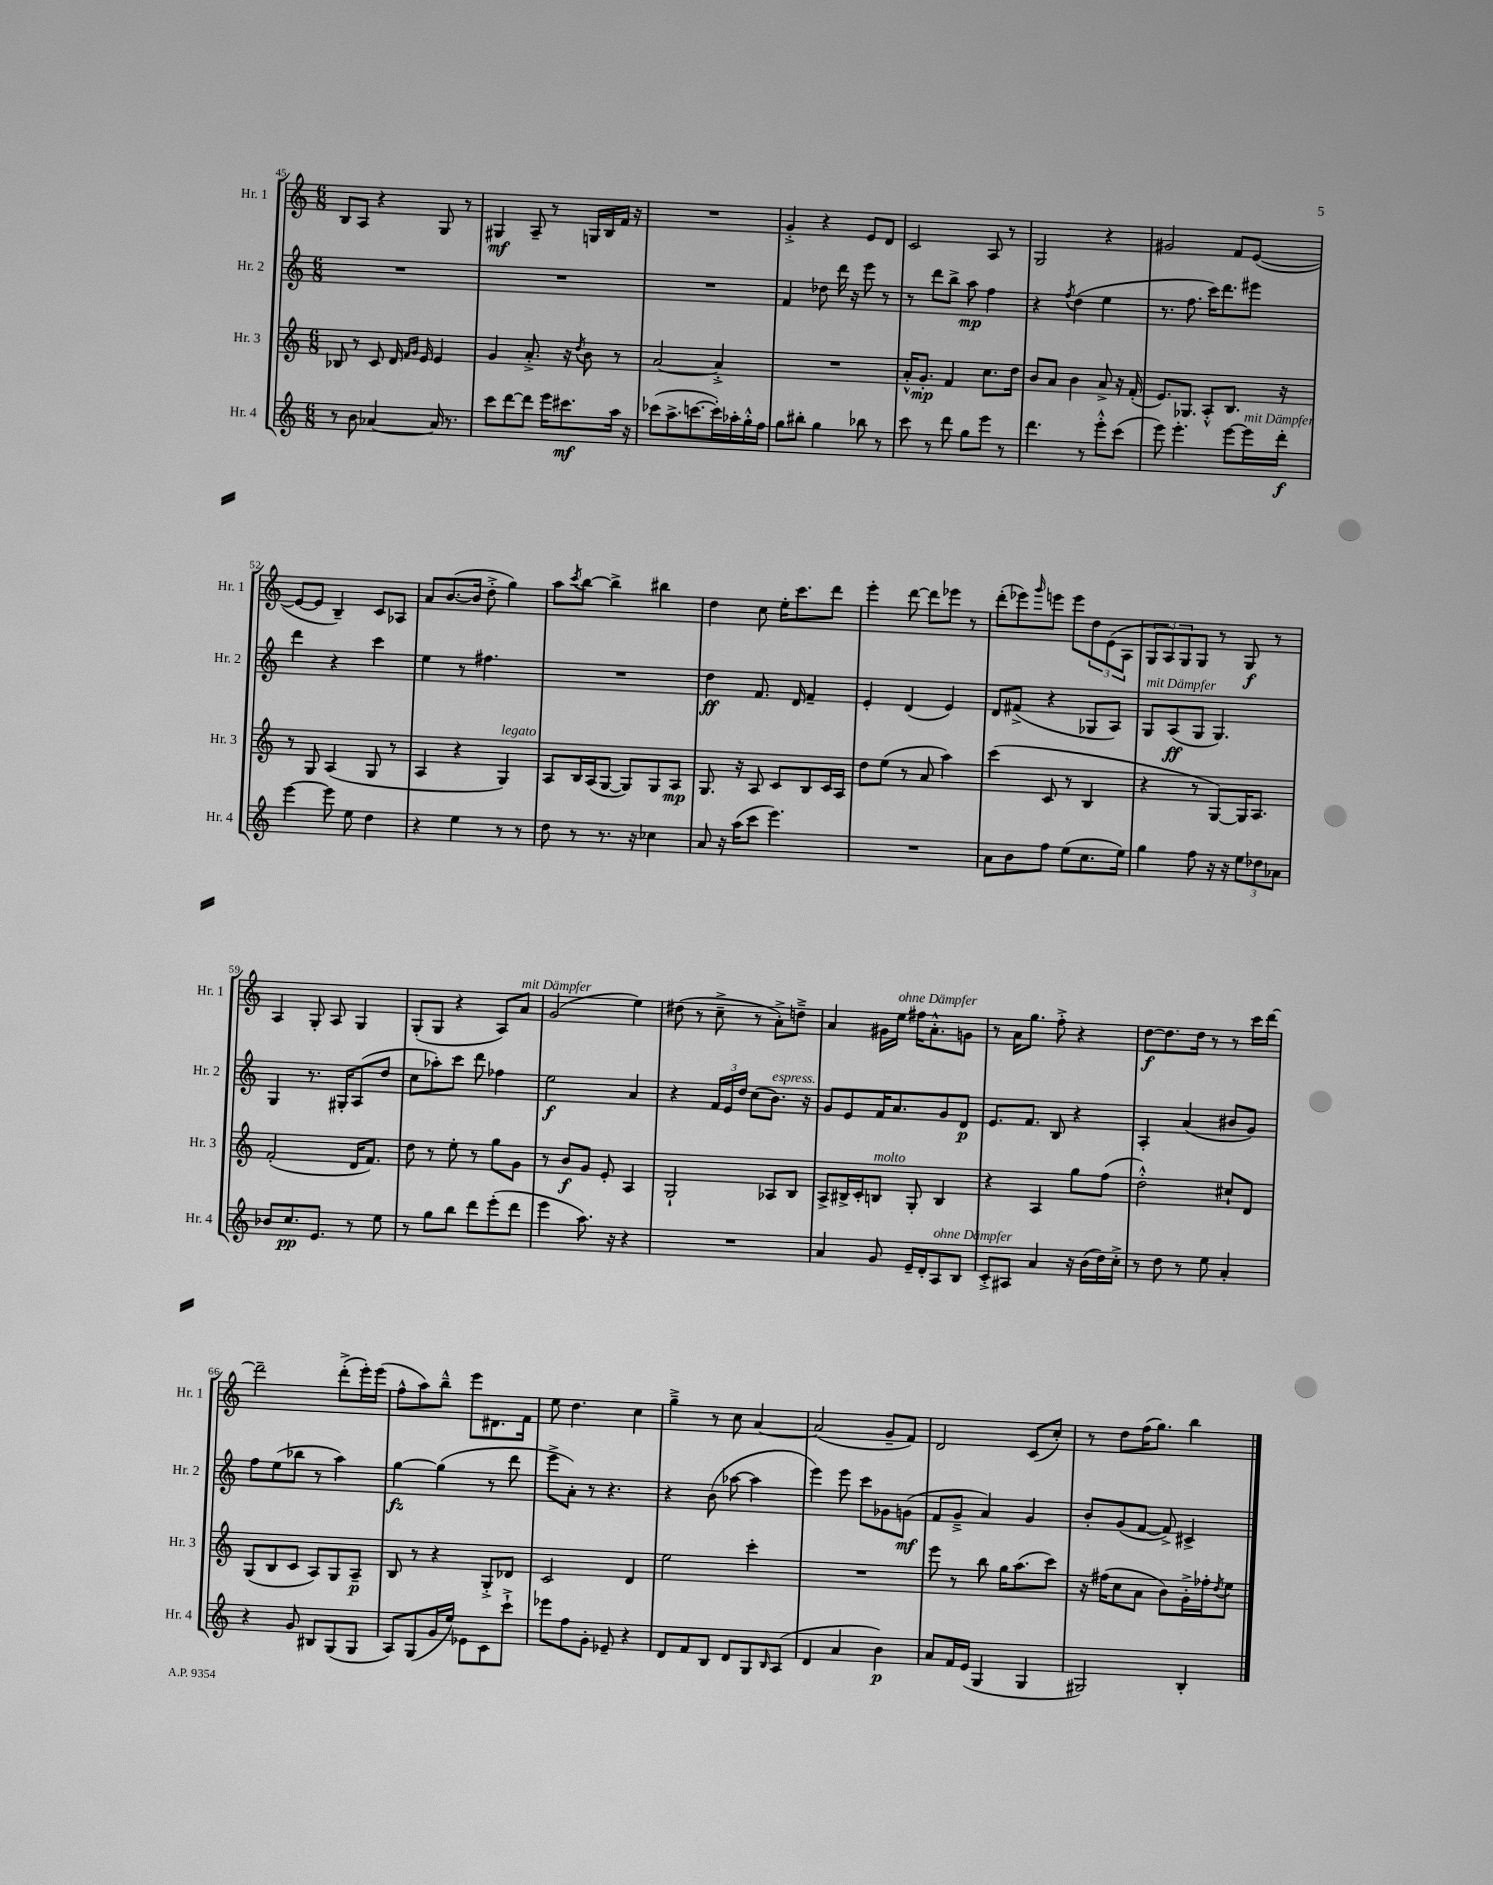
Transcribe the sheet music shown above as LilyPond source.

<<
\new StaffGroup <<
\new Staff = "s0" \with { instrumentName = "Hr. 1" shortInstrumentName = "Hr. 1" } {
    \clef treble \key c \major \numericTimeSignature \time 6/8
    b8 a8 r4 g8 r8 |
    gis4\mf a8-- r8 g16 b16 f'16 r16 |
    R2. |
    g'4-.-> r4 e'8 d'8 |
    c'2 a8 r8 |
    g2 r4 |
    gis'2 f'8 e'8~( |
    e'8~ e'8 b4--) c'8 aes8 |
    a'8 b'8.~( b'16 d''8-.-> g''4) |
    a''8 \acciaccatura { c'''8 } b''8~ b''4-> bis''4 |
    d''4 c''8 e''16-. c'''8. d'''8 |
    e'''4-. d'''8~ d'''8 ees'''8 r8 |
    d'''8-.( ees'''8) \grace { g'''16 } e'''8 e'''8 \tuplet 3/2 { d''8 e'8( a8 } |
    \tuplet 3/2 { g8 a8) g8 } g8 r8 g8\f r8 |
    a4 g8-. a8 g4 |
    g8-.( g8 r4 a8) a'8^\markup { \italic "mit Dämpfer" } |
    g'2( e''4) |
    dis''8( r8 c''8---> r8 a'8-.->) d''8---> |
    a'4 gis'16 e''16^\markup { \italic "ohne Dämpfer" } fis''16 a'8.-.-^ g'8 |
    r8 a'16 g''8. f''8-.-> r4 |
    d''8~\f d''8. d''16 r8 r8 c'''16 d'''16~ |
    d'''2-- d'''8-.->( e'''16-.) e'''16( |
    f''8-^ a''8) b''8---^ e'''8 dis'8. f'16 |
    e''8 d''4. c''4 |
    g''4---> r8 c''8 a'4~ |
    a'2( g'8-- f'8) |
    d'2 c'8( c''8-.) |
    r8 d''8 f''16( g''8.) b''4 \bar "|." |
}
\new Staff = "s1" \with { instrumentName = "Hr. 2" shortInstrumentName = "Hr. 2" } {
    \clef treble \key c \major \numericTimeSignature \time 6/8
    R2. |
    R2. |
    R2. |
    f'4 des''8 d'''16 r16 e'''8 r8 |
    r8 d'''8 b''8-> a''8\mp f''4 |
    r4 \acciaccatura { f''8 } d''4( e''4 |
    r8. f''8. c'''16) d'''8. eis'''8 |
    d'''4 r4 c'''4 |
    e''4 r8 fis''4. |
    R2. |
    d''4\ff f'8. d'16 f'4-- |
    e'4-. d'4( e'4) |
    d'8 fis'8->( r4 ges8 a8) |
    g8^\markup { \italic "mit Dämpfer" } a8\ff( g8 g4.) |
    g4 r8. gis16-. a8( d''8 |
    c''8 aes''8-.) c'''8 d'''8 fes''4 |
    e''2\f a'4 |
    r4 \tuplet 3/2 { f'16 e'16 d''16 } c''8( b'8.^\markup { \italic "espress." }) r16 |
    g'8 e'8 f'16 a'8. g'8 d'8\p |
    e'8. f'8. b8 r4 |
    a4-. a'4( bis'8 g'8) |
    f''8 e''8( bes''8 r8 a''4) |
    g''4~\fz g''4( r8 d'''8 |
    e'''8-> a'8-.) r8 r4. |
    r4 b'8( aes''8~ aes''4 |
    e'''4) e'''8 c'''8 ges'8 g'8\mf( |
    f'8 g'8---> a'4) g'4 |
    b'8-. g'8( f'8~ f'8->) cis'4-> \bar "|." |
}
\new Staff = "s2" \with { instrumentName = "Hr. 3" shortInstrumentName = "Hr. 3" } {
    \clef treble \key c \major \numericTimeSignature \time 6/8
    bes8 r8 c'8 d'16 \grace { f'16 g'16 } e'16 e'4 |
    g'4 a'8.-.-> r16 \acciaccatura { d''8 } b'8 r8 |
    a'2~ a'4-.-> |
    R2. |
    a'16-.-^ g'8.-.\mp f'4 c''8. d''16 |
    b'8 a'8 b'4 a'8-> r16 f'16-.( |
    e'8.) ges8. a8-.-^ b8. r16 |
    r8 g8 a4( g8 r8 |
    a4 r4 g4^\markup { \italic "legato" }) |
    a8 b16 a16( g8~ g8) g8 a8\mp |
    g8. r16 a8 c'8 b8 c'16 a16 |
    d''8 e''8( r8 a'8 a''4) |
    c'''4( c'8 r8 b4 |
    r4 r8 g8~) g16 a8. |
    f'2-.( d'16 f'8.) |
    d''8 r8 e''8-. r8 g''8 g'8 |
    r8 b'8\f g'8 e'8-. a4 |
    g2-! aes8 b8 |
    a8-> bis16-> c'16-. b8^\markup { \italic "molto" } g8-. b4 |
    r4 a4 g''8 f''8( |
    d''2-.-^) cis''8-! d'8 |
    g8( b8 c'8 a8) g8 a8--\p |
    b8 r8 r4 g8-.-> des'8 |
    c'2 d'4 |
    e''2 c'''4-. |
    R2. |
    e'''8 r8 b''8 g''16 a''8.( c'''8) |
    r16 fis''16( c''8 a'8 b'8) g'16-.-> fes''16-. \acciaccatura { d''8 } e''8 \bar "|." |
}
\new Staff = "s3" \with { instrumentName = "Hr. 4" shortInstrumentName = "Hr. 4" } {
    \clef treble \key c \major \numericTimeSignature \time 6/8
    r8 b'8 aes'4~ aes'16 r8. |
    c'''8 d'''8~ d'''8 e'''16 cis'''8.\mf a''16 r16 |
    ces'''8( a''8.-> c'''8.~ c'''16-.) aes''16-. g''16-.-^ f''16 |
    g''8 bis''8-. g''4 bes''8 r8 |
    c'''8 r8 d'''8 g''8 e'''8 r8 |
    d'''4. r8 e'''8-.-^ c'''8( |
    e'''8) e'''4.-. e'''8~ e'''16^\markup { \italic "mit Dämpfer" } d'''16-.\f |
    e'''4~ e'''8 e''8 d''4 |
    r4 e''4 r8 r8 |
    d''8 r8 r8. r16 ces''4 |
    a'8 r16 a''16( c'''8 e'''4.) |
    R2. |
    a'8 b'8 f''8 e''8( c''8. e''16) |
    g''4 f''8 r16 r16 \tuplet 3/2 { e''8 des''8 aes'8 } |
    bes'8 c''8.\pp e'8. r8 e''8 |
    r8 g''8 b''8 d'''8 e'''8-.( d'''8 |
    e'''4 a''8.) r16 r4 |
    R2. |
    a'4 g'8 e'16-- d'16-. a8^\markup { \italic "ohne Dämpfer" } b8 |
    c'8-.-> ais8 a'4 r16 b'16( d''16) c''16-.-> |
    r8 d''8 r8 e''8 a'4-. |
    r4 g'8 bis8 g8( g8 |
    a8) g8( g'16 e''16) ees'8 c'8 c'''8-!-> |
    ees'''8 f''8 g'8-. ees'8-- r4 |
    d'8 f'8 b8 d'8 g8 \grace { b16 } a8( |
    d'4 a'4 b'4\p) |
    a'8 f'16 e'16( g4 g4 |
    gis2) b4-. \bar "|." |
}
>>
>>
\layout { \context { \Score currentBarNumber = #45 } }
